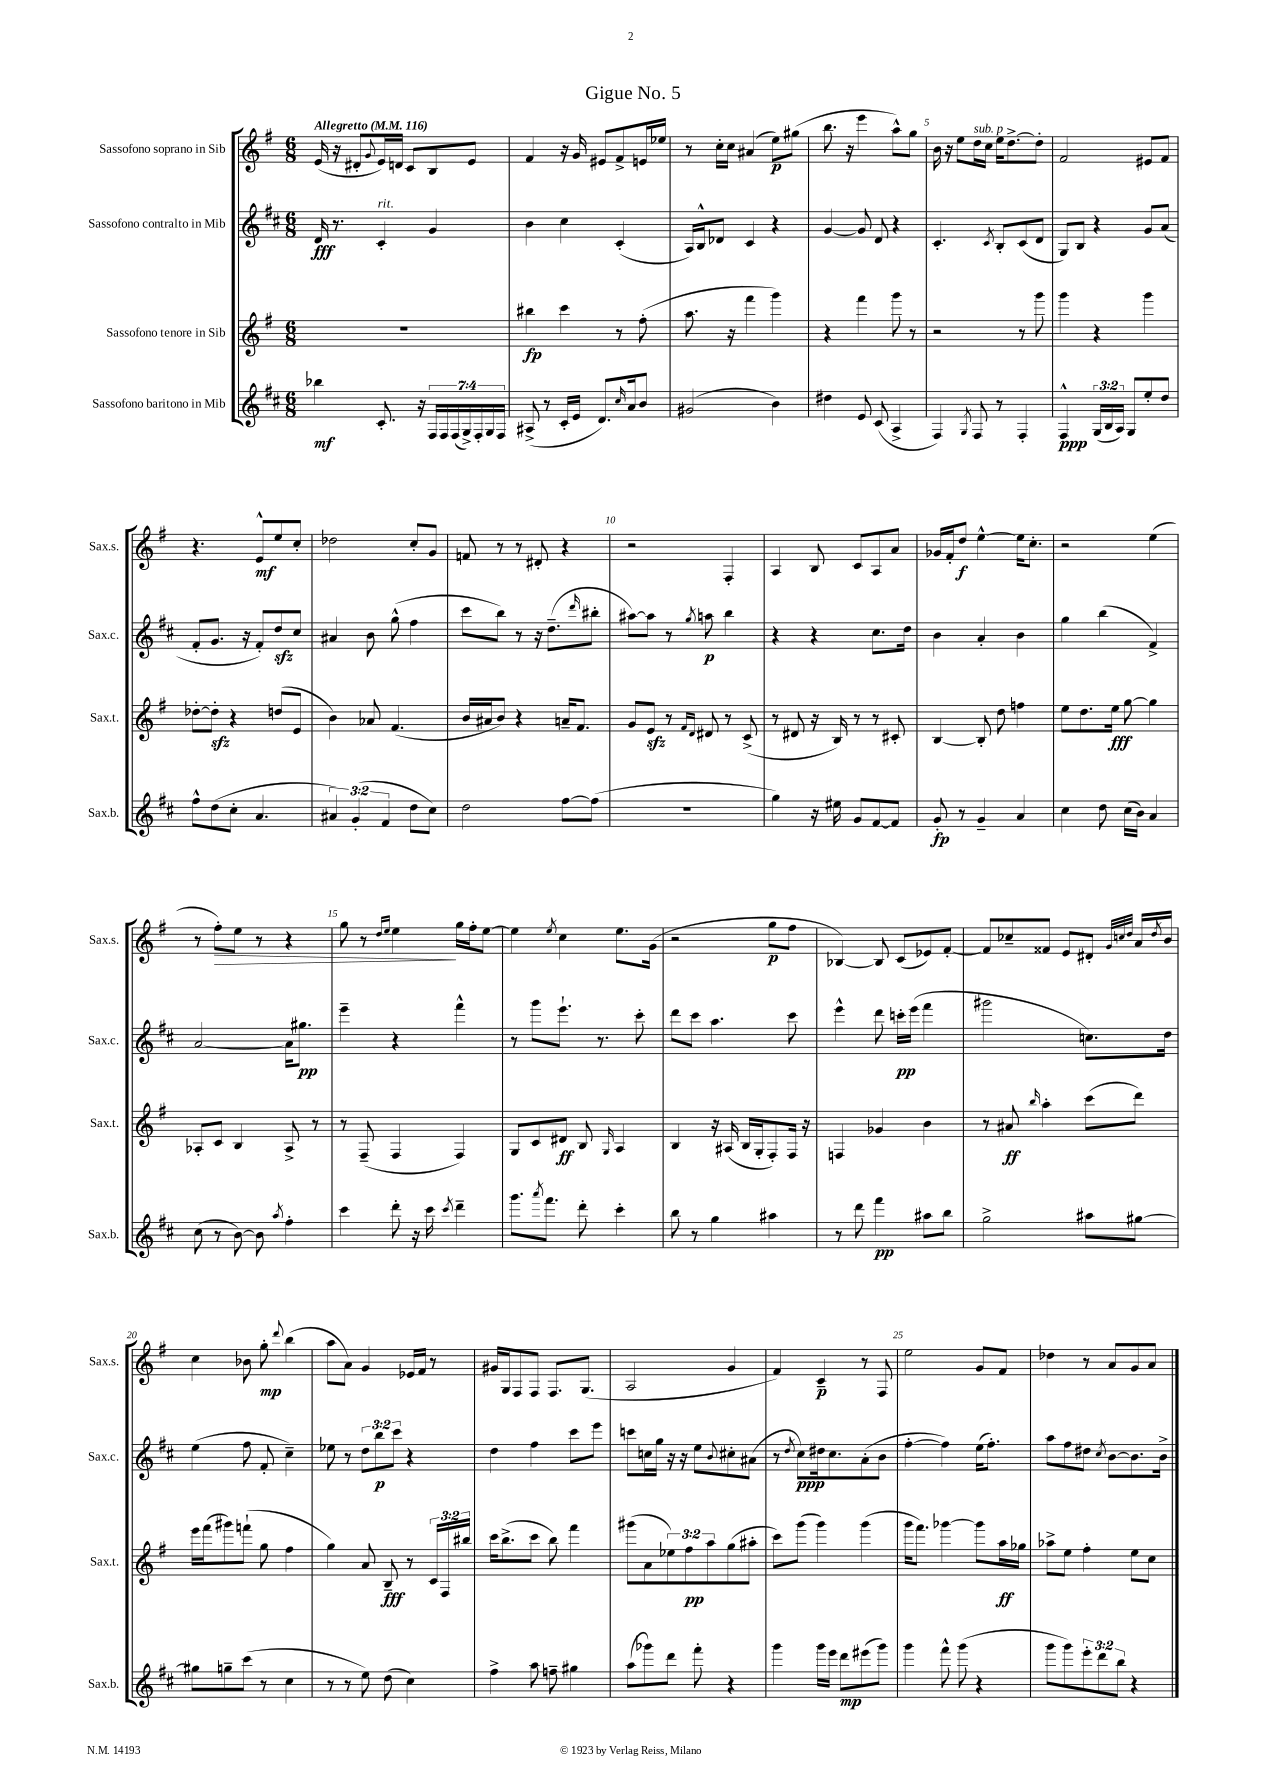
\header { title = "Gigue No. 5" }
<<
\new StaffGroup <<
\new Staff = "s0" \with { instrumentName = "Sassofono soprano in Sib" shortInstrumentName = "Sax.s." } {
    \clef treble \key g \major \numericTimeSignature \time 6/8 \tempo "Allegretto" 4 = 116
    e'16( r16 dis'8-. \appoggiatura { g'8 } e'16) d'16 c'8 b8 e'8 |
    fis'4 r16 g'16 eis'8 fis'8-> e'16 ees''16 |
    r8 c''16-. c''16 ais'4( e''8\p) gis''8( |
    b''8. r16 e'''4 a''8-^) g''8 |
    b'16 r16 e''8 d''16^\markup { \italic "sub. p" } c''16 e''16 d''8.~-> d''8-. |
    fis'2 eis'8 fis'8 |
    r4. e'8-^\mf e''8 c''8-. |
    des''2 c''8-. g'8 |
    f'8 r8 r8 dis'8-. r4 |
    r2 fis4-. |
    a4 b8 c'8 a8 a'8 |
    ges'16 fis'16-. d''8\f e''4~-^ e''16 c''8.-. |
    r2 e''4( |
    r8 fis''8-.\>) e''8 r8 r4 |
    g''8 r8 \grace { d''16 e''16 } e''4\! g''16 fis''16-. e''8~ |
    e''4 \acciaccatura { e''8 } c''4 e''8. g'16( |
    r2 g''8\p fis''8 |
    bes4~) bes8 c'8( ees'8) fis'8~-. |
    fis'8 ces''8-- fisis'8 e'8 dis'8-. \grace { g'32 c''32 d''32 } a'16 \acciaccatura { d''8 } b'16 |
    c''4 bes'8 g''8-.\mp \appoggiatura { d'''8 } b''4( |
    a''8 a'8) g'4 ees'16 fis'16 r8 |
    gis'16 g16 fis8 fis8 fis8. g8.( |
    a2 g'4 |
    fis'4) c'4--\p r8 fis8 |
    e''2 g'8 fis'8 |
    des''4 r8 a'8 g'8 a'8 \bar "|." |
}
\new Staff = "s1" \with { instrumentName = "Sassofono contralto in Mib" shortInstrumentName = "Sax.c." } {
    \clef treble \key d \major \numericTimeSignature \time 6/8 \override Staff.TupletNumber.text = #tuplet-number::calc-fraction-text
    d'16\fff r8. cis'4-.^\markup { \italic "rit." } g'4 |
    b'4 cis''4 cis'4-.( |
    a16) b16-^ des'8 cis'4 r4 |
    g'4~ g'8 d'8 r4 |
    cis'4.-. \acciaccatura { cis'8 } b8-. cis'8( d'8 |
    g8) b8 r4 g'8 a'8( |
    fis'8-. g'8. r16 fis'8-.) d''8\sfz cis''8 |
    ais'4 b'8 g''8-^( fis''4 |
    cis'''8 b''8) r8 r16 d''8.--( \grace { d'''16 } bis''8-. |
    ais''8~) ais''8 r8 \acciaccatura { g''8 } a''8\p b''4 |
    r4 r4 cis''8. d''16 |
    b'4 a'4-. b'4 |
    g''4 b''4( fis'4->) |
    a'2~ a'16 gis''8.\pp |
    e'''4-- r4 fis'''4-^ |
    r8 g'''8 e'''8.-! r8. cis'''8-. |
    d'''8 cis'''8 a''4. cis'''8 |
    e'''4-^ d'''8 c'''16-.\pp e'''16( fis'''4 |
    gis'''2 c''8.) d''16 |
    e''4( fis''8 fis'8-. cis''4--) |
    ees''8 r8 \tuplet 3/2 { d''8 b''8\p cis'''8 } r4 |
    d''4 fis''4 cis'''8 e'''8 |
    c'''8 c''16 g''16 r16 r16 e''8 \appoggiatura { b'8 } cis''8-. ais'8( |
    r8 \acciaccatura { d''8 } cis''8\ppp) dis''16 cis''8. a'8-.( b'8 |
    fis''4~-. fis''4) e''16( fis''8.-.) |
    a''8 fis''8 dis''8 \acciaccatura { cis''8 } b'8~ b'8. b'16-> \bar "|." |
}
\new Staff = "s2" \with { instrumentName = "Sassofono tenore in Sib" shortInstrumentName = "Sax.t." } {
    \clef treble \key g \major \numericTimeSignature \time 6/8 \override Staff.TupletNumber.text = #tuplet-number::calc-fraction-text
    r2. |
    bis''4\fp c'''4 r8 fis''8-.( |
    a''8. r16 fis'''4 g'''4) |
    r4 fis'''4 g'''8 r8 |
    r2 r8 g'''8 |
    g'''4 r4 g'''4 |
    des''8~-. des''8-.\sfz r4 d''8( e'8 |
    b'4) aes'8 fis'4.( |
    b'16 ais'16 b'8) r4 a'16-- fis'8. |
    g'8 e'8\sfz r8 \grace { fis'16 d'16 } dis'8 r8 c'8->( |
    r8 dis'8 r16 b16) r8 r8 cis'8-. |
    b4~ b8-. d''8 f''4 |
    e''8 d''8. e''16\fff g''8~ g''4 |
    aes8-. c'8 b4 aes8-> r8 |
    r8 fis8--( fis4 fis4) |
    g8 c'8 dis'8\ff b8 \grace { g16 } a4 |
    b4 r16 ais16( b16 g16-. fis8-.) fis16 r16 |
    f4 ges'4 b'4 |
    r8 ais'8\ff \grace { b''16 } a''4-. c'''8( d'''8) |
    e'''16 fis'''16( gis'''8) f'''8-!( g''8 fis''4 |
    g''4) a'8 b8--\fff r8 \tuplet 3/2 { c'16 fis16 bis''16 } |
    c'''16 b''8.->( c'''8 b''8) fis'''4 |
    gis'''8( a'8 \tuplet 3/2 { ees''8) fis''8\pp a''8 } g''8( ais''8-. |
    c'''8) g'''8( g'''4) g'''4( |
    g'''16 fis'''8.) ges'''4~ ges'''8 a''16\ff ges''16 |
    aes''8-> e''8 fis''4-. e''8 c''8 \bar "|." |
}
\new Staff = "s3" \with { instrumentName = "Sassofono baritono in Mib" shortInstrumentName = "Sax.b." } {
    \clef treble \key d \major \numericTimeSignature \time 6/8 \override Staff.TupletNumber.text = #tuplet-number::calc-fraction-text
    bes''4\mf cis'8.-. r16 \tuplet 7/4 { fis16 fis16 fis16( g16->) fis16-. g16 fis16 } |
    ais8->( r8 cis'16-. e'16 d'8.) \grace { cis''16 } a'16 b'8 |
    gis'2( b'4) |
    dis''4 e'8 cis'8( a4-> |
    fis4) \acciaccatura { g8 } fis8 r8 fis4-. |
    fis4-^\ppp \tuplet 3/2 { g16( b16 a16) } g8 e''8-. d''8 |
    fis''8-^ d''8( cis''8-. a'4. |
    \tuplet 3/2 { ais'4) g'4-.( fis'4 } d''8 cis''8) |
    d''2 fis''8~ fis''8( |
    R2. |
    g''4) r16 eis''16 g'8 fis'8~ fis'8 |
    g'8-.\fp r8 g'4-- a'4 |
    cis''4 d''8 cis''16( b'16) a'4 |
    cis''8( r8 b'8~) b'8 \acciaccatura { a''8 } fis''4-. |
    cis'''4 d'''8-. r16 cis'''16 \acciaccatura { cis'''8 } d'''4-- |
    g'''8. \acciaccatura { a'''8 } fis'''8. d'''8-. cis'''4-. |
    b''8 r8 g''4 ais''4 |
    r8 d'''8 fis'''4\pp ais''8 b''8 |
    g''2-> ais''8 gis''8~ |
    gis''8 g''8-- cis'''8( r8 cis''4 |
    r8 r8 e''8) d''8( cis''4) |
    fis''4-> a''8 f''8-- gis''4 |
    a''8( ges'''8) d'''8 fis'''8-. r4 |
    g'''4 g'''16 e'''16 d'''8\mp eis'''8( g'''8) |
    g'''4 fis'''8-^ g'''8( r4 |
    g'''8 g'''8) \tuplet 3/2 { e'''8-. d'''8 b''8 } r4 \bar "|." |
}
>>
>>
\layout { \context { \Score \override BarNumber.break-visibility = ##(#f #t #t) barNumberVisibility = #(every-nth-bar-number-visible 5) } }
